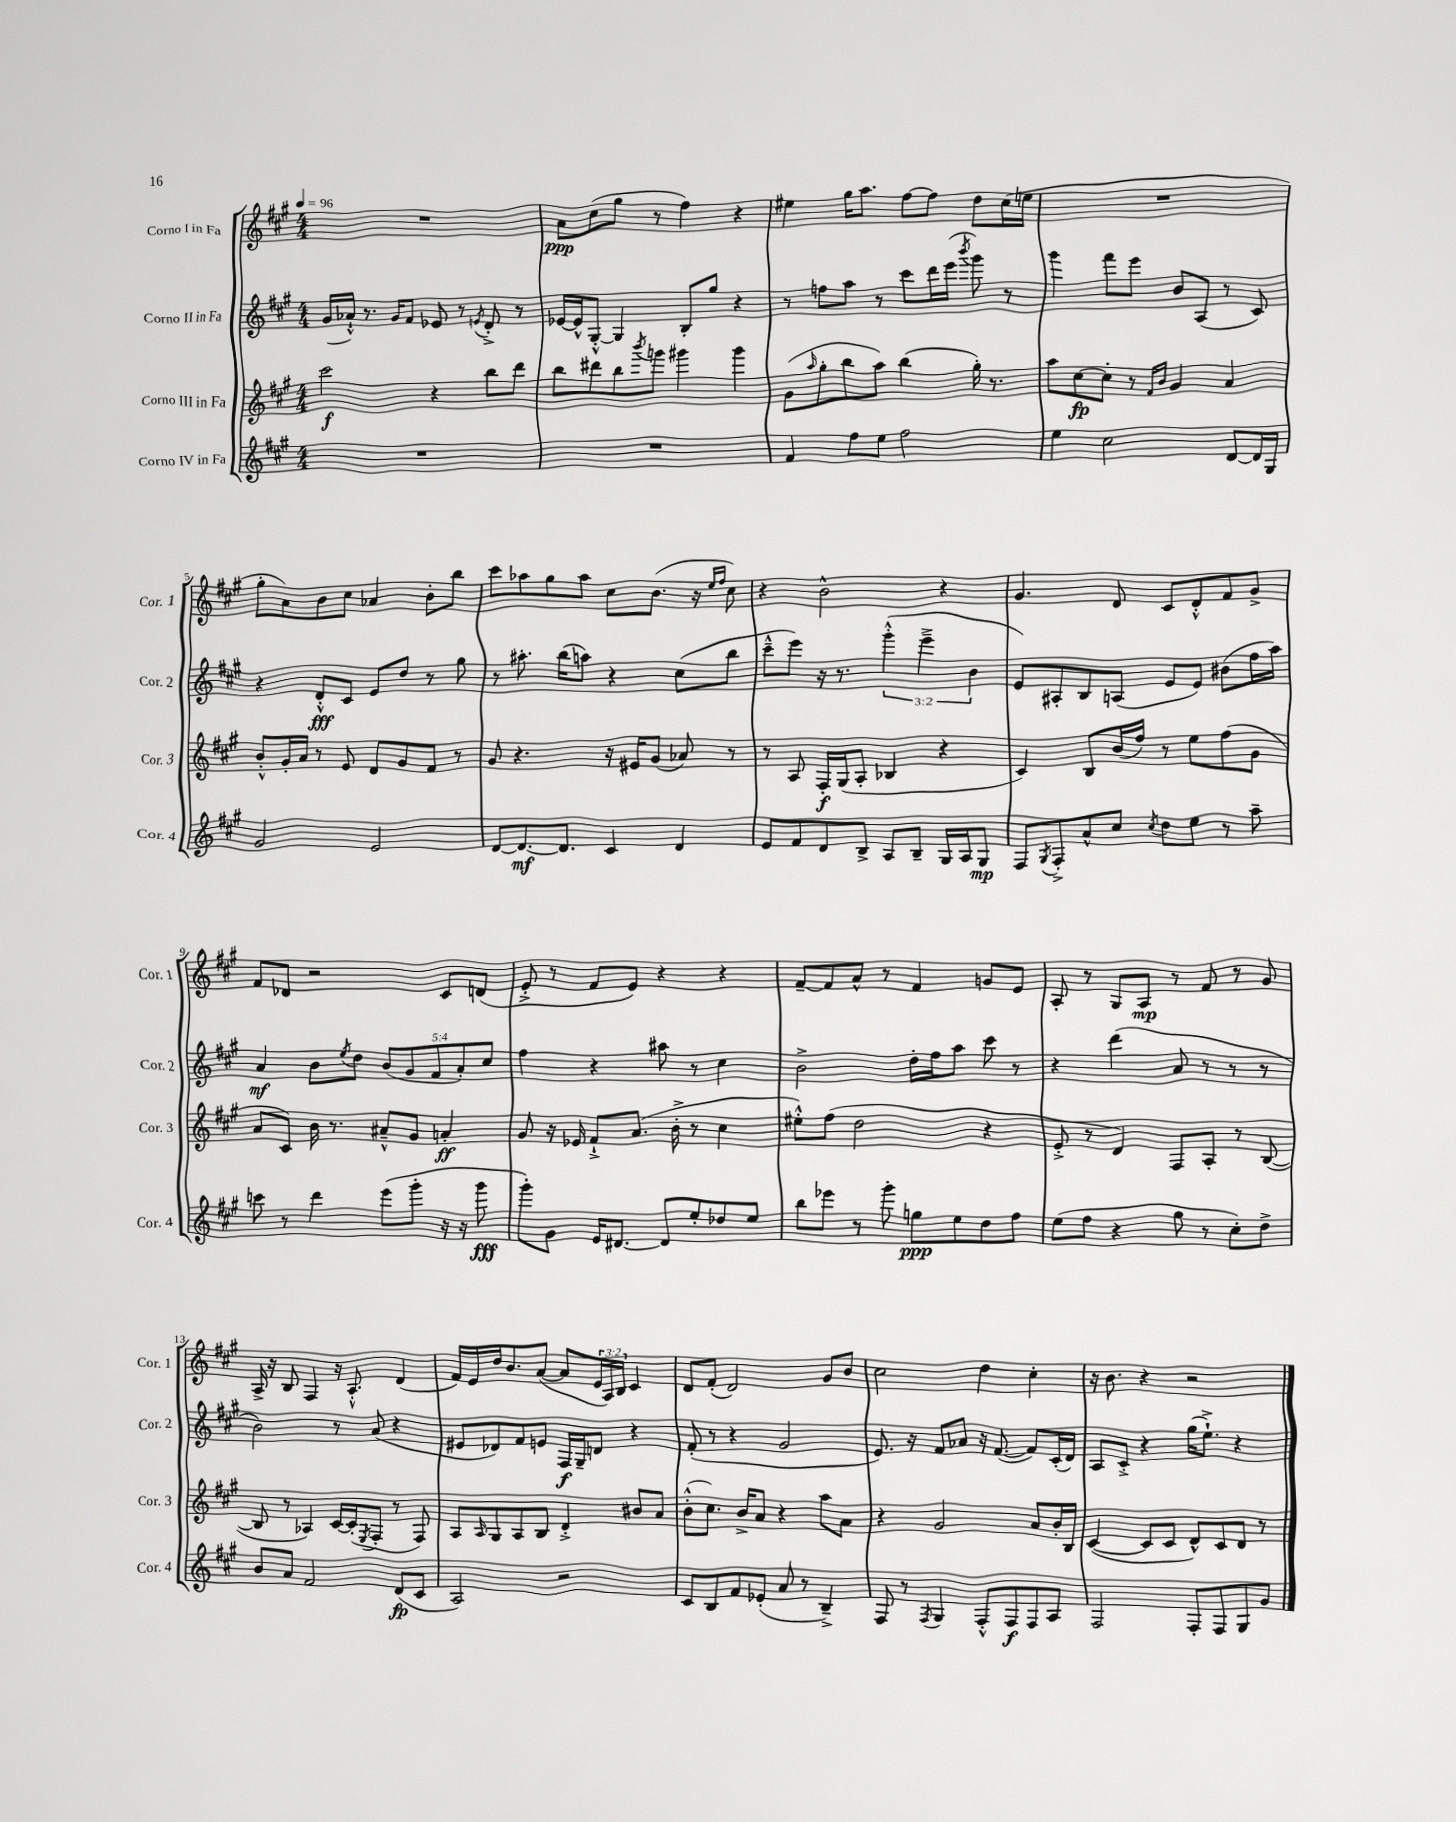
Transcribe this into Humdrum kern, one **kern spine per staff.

**kern	**kern	**kern	**kern
*staff4	*staff3	*staff2	*staff1
*clefG2	*clefG2	*clefG2	*clefG2
*k[f#c#g#]	*k[f#c#g#]	*k[f#c#g#]	*k[f#c#g#]
*M4/4	*M4/4	*M4/4	*M4/4
*MM96	*MM96	*MM96	*MM96
1r	2ccc#\	(16g#/LL	1r
.	.	16a-`^^/JJ)	.
.	.	8.r	.
.	.	16g#/LK	.
.	.	8f#/J	.
.	4r	8e-/	.
.	.	8r	.
.	.	8qe/	.
.	8bb\L	8d'^/	.
.	8ddd\J	8r	.
=	=	=	=
1r	8bb\L	[16e-/LL	8a\L
.	.	16e-^^/]J	.
.	8ddd#\	[8G#'^^/J	(8cc#\
.	8bb\	4G#/]	8gg#\J
.	8qbbb/	.	.
.	8ggg\J	.	8r
.	4ggg#\	8B'/L	4ff#\)
.	.	8gg#/J	.
.	4ggg#\	4r	4r
=	=	=	=
4f#/	(8g#\L	8r	4ee#\
.	16qqaa/	.	.
.	8gg#'\	8ff\L	.
8ff#\L	8bb\	8aa\J	16gg#\LK
.	.	.	8.aa\J
8ee\J	8aa\J)	8r	.
2ff#\	(4bb\	8ccc#\L	[8ff#\L
.	.	16ddd\L	8ff#\]J
.	.	(16eee\JJ	.
.	.	8qbbb/	.
.	16gg#'\)	8ggg#\)	8dd\L
.	8.r	.	.
.	.	8r	(16cc#\L
.	.	.	16ee\JJ
=	=	=	=
4ee\	8aa\L	4ggg#\	1r
.	[8cc#\	.	.
2cc#\	8cc#'\]J	8fff#\L	.
.	8r	8eee\J	.
.	16qqf#/LL	.	.
.	16qqb/JJ	.	.
.	4g#/	8b/L	.
.	.	(8A/J	.
[8d/L	4a/	8r	.
16d/]L	.	8c#/)	.
16G#/JJ	.	.	.
=	=	=	=
2g#/	8b'^^/L	4r	8gg#'\L
.	16g#'/L	.	8a\)
.	16a/JJ	.	.
.	8r	8d'^^/L	8b\
.	8e/	8c#/J	8cc#\J
2e/	8d/L	8e/L	4a-/
.	8g#/	8dd/J	.
.	8f#/J	8r	8b'\L
.	8r	8gg#\	8bb\J
=	=	=	=
[8d/L	8g#/	8r	8ccc#\L
8.d/_	4.r	8.aa#'\	8aa-\
.	.	.	8gg#\
8.d/]J	.	(16bb\LK	.
.	.	8aa\J)	8aa-\J
4c#/	16r	4r	8cc#\L
.	16e#/LK	.	.
.	(8g#/J	.	(8.b\J
4d/	8a-/)	(8cc#\L	.
.	.	.	16r
.	.	.	16qqee/LL
.	.	.	16qqff#/JJ
.	8r	8bb\J	8cc#\)
=	=	=	=
8e/L	8r	8ccc#~^^\L	4r
8f#/	8A/	8eee\J)	.
8d/	16F#'/LL	16r	2b^^\
.	(16G#/J	8.r	.
8B^/J	8A'/J	.	.
8A/L	4B-/	(6ggg#'^^\	.
8B~/J	.	.	.
.	.	6eee~^\	.
16G#/LL	4r	.	4r
16A/J	.	.	.
.	.	6b\	.
8G#/J	.	.	.
=	=	=	=
8F#/L	4c#/)	8e/L)	4.g#/
8qG#/	.	.	.
8F#'^/	.	8A#'/	.
8a^^/	8B/L	8B/	.
8cc#/J	(16b/L	(8A/J	8d/
.	16ff#/JJ)	.	.
8qcc#/	.	.	.
8dd\L	8r	8e/L	8c#/L
8ee\J	8ee\L	8e/J)	8d'^^/
8r	(8ff#\	(8b#\L	8f#/
8aa~\	8g#\J	16ff#\L	8g#^/J
.	.	16aa\JJ)	.
=	=	=	=
8ccc\	8a/L	4a/	8f#/L
8r	8c#/J)	.	8d-/J
4ddd\	16b\	8b\L	2r
.	8.r	.	.
.	.	8qee/	.
.	.	8dd\J	.
(8eee\L	8a#~^^/L	(10b/L	.
.	.	10g#/	.
8ggg#'\J	8g#/J	.	.
.	.	10f#/	.
16r	4a'/	.	8c#/L
.	.	10a'/)	.
16r	.	.	.
8ggg#\	.	.	(8d/J
.	.	10cc#/J	.
=	=	=	=
8ggg#'\L)	8g#/	4ff#\	8e'^/
8g#\J	16r	.	8r
.	16e-/	.	.
16e/LK	8f#`^/L	4r	8f#/L
[8.d#/J	.	.	.
.	(8.a/J	.	8e/J)
8d#/]L	.	8aa#\	4r
.	16b'^\	.	.
8ee'/	8r	8r	.
8dd-/	4cc#\	4cc#\	4r
8ee/J	.	.	.
=	=	=	=
8bb\L	8ee#'^^\L)	2b^\	[8f#~/L
8eee-\J	(8ff#\J	.	8f#/]
8r	2dd\	.	8a^^/J
8ggg#'\	.	.	8r
8gg\L	.	16dd'\LL	4f#/
.	.	16ff#\J	.
8ee\	.	8aa\J	.
8dd\	4r	8ccc#\	8g/L
8ff#\J	.	8r	8e/J
=	=	=	=
(8ee\L	8e'^/	4r	8A'/
8ff#\J	8r	.	8r
4r	4d/)	(4ddd\	8G#/L
.	.	.	8A/J
8gg#\	8F#/L	8a/	8r
8r	8A'/J	8r	8f#/
8cc#'\L)	8r	8r	8r
8dd^\J	([8B/	8r	8g#/
=	=	=	=
8b/L	8B/]	2b\)	16A^/
.	.	.	16r
8a/J	8r	.	8B/
2f#/	4A-/)	.	4F#/
.	[16c#/LL	8r	16r
.	(16c#'/]J	.	8.A'^^/
.	8qE/	.	.
.	8F#'/J	(8a/	.
(8d/L	8r	4r	(4d/
8c#/J	8F#/)	.	.
=	=	=	=
2A/)	8A/L	8e#/L	16f#/LL)
.	.	.	16e/
.	16qqA/	.	.
.	8G#/	8d-/)	16dd/J
.	.	.	8.b/
.	8A/	8f#/	.
.	8B/J	8e/J	([8a/J
2r	4d'^/	16F#/LL	8a/]L
.	.	16G#~/J	.
.	.	8d/J	24e/L
.	.	.	24A/)
.	.	.	24B/JJ
.	8b#/L	4r	4c#/
.	8a/J	.	.
=	=	=	=
8c#/L	(8b'^^\L	(8f#'/	8d/L
8B/	8.cc#\J)	8r	(8f#'/J
8f#/	.	4r	2d/)
.	16b^/LK	.	.
(8e-'/J	8a/J	.	.
8a/	4r	2g#/	.
8r	.	.	.
4B~^/)	8aa\L	.	8g#/L
.	8a\J	.	8b/J
=	=	=	=
8F#/	4r	8.e/)	2cc#\
8r	.	.	.
.	.	16r	.
8qF#/	.	.	.
4G#/	2g#/	8f#/L	.
.	.	8a-/J	.
8F#'^^/L	.	16r	4dd\
.	.	([8.f#/	.
8F#/	.	.	.
8F#/	8a/L	8f#/]L)	4cc#'\
8A/J	16b'/L	(16c#'/L	.
.	16B/JJ	16d/JJ)	.
=	=	=	=
2F#/	([4c#/	8A/L	16r
.	.	.	8.b\
.	.	8c#'^/J	.
.	8c#/]L	4r	4r
.	8c#/J	.	.
8F#'/L	8d^^/L)	(16gg#\LK	2r
.	.	8.ee`^\J)	.
8F#/	8c#/	.	.
8G#/	8d/J	4r	.
8g#/J	8r	.	.
==	==	==	==
*-	*-	*-	*-
